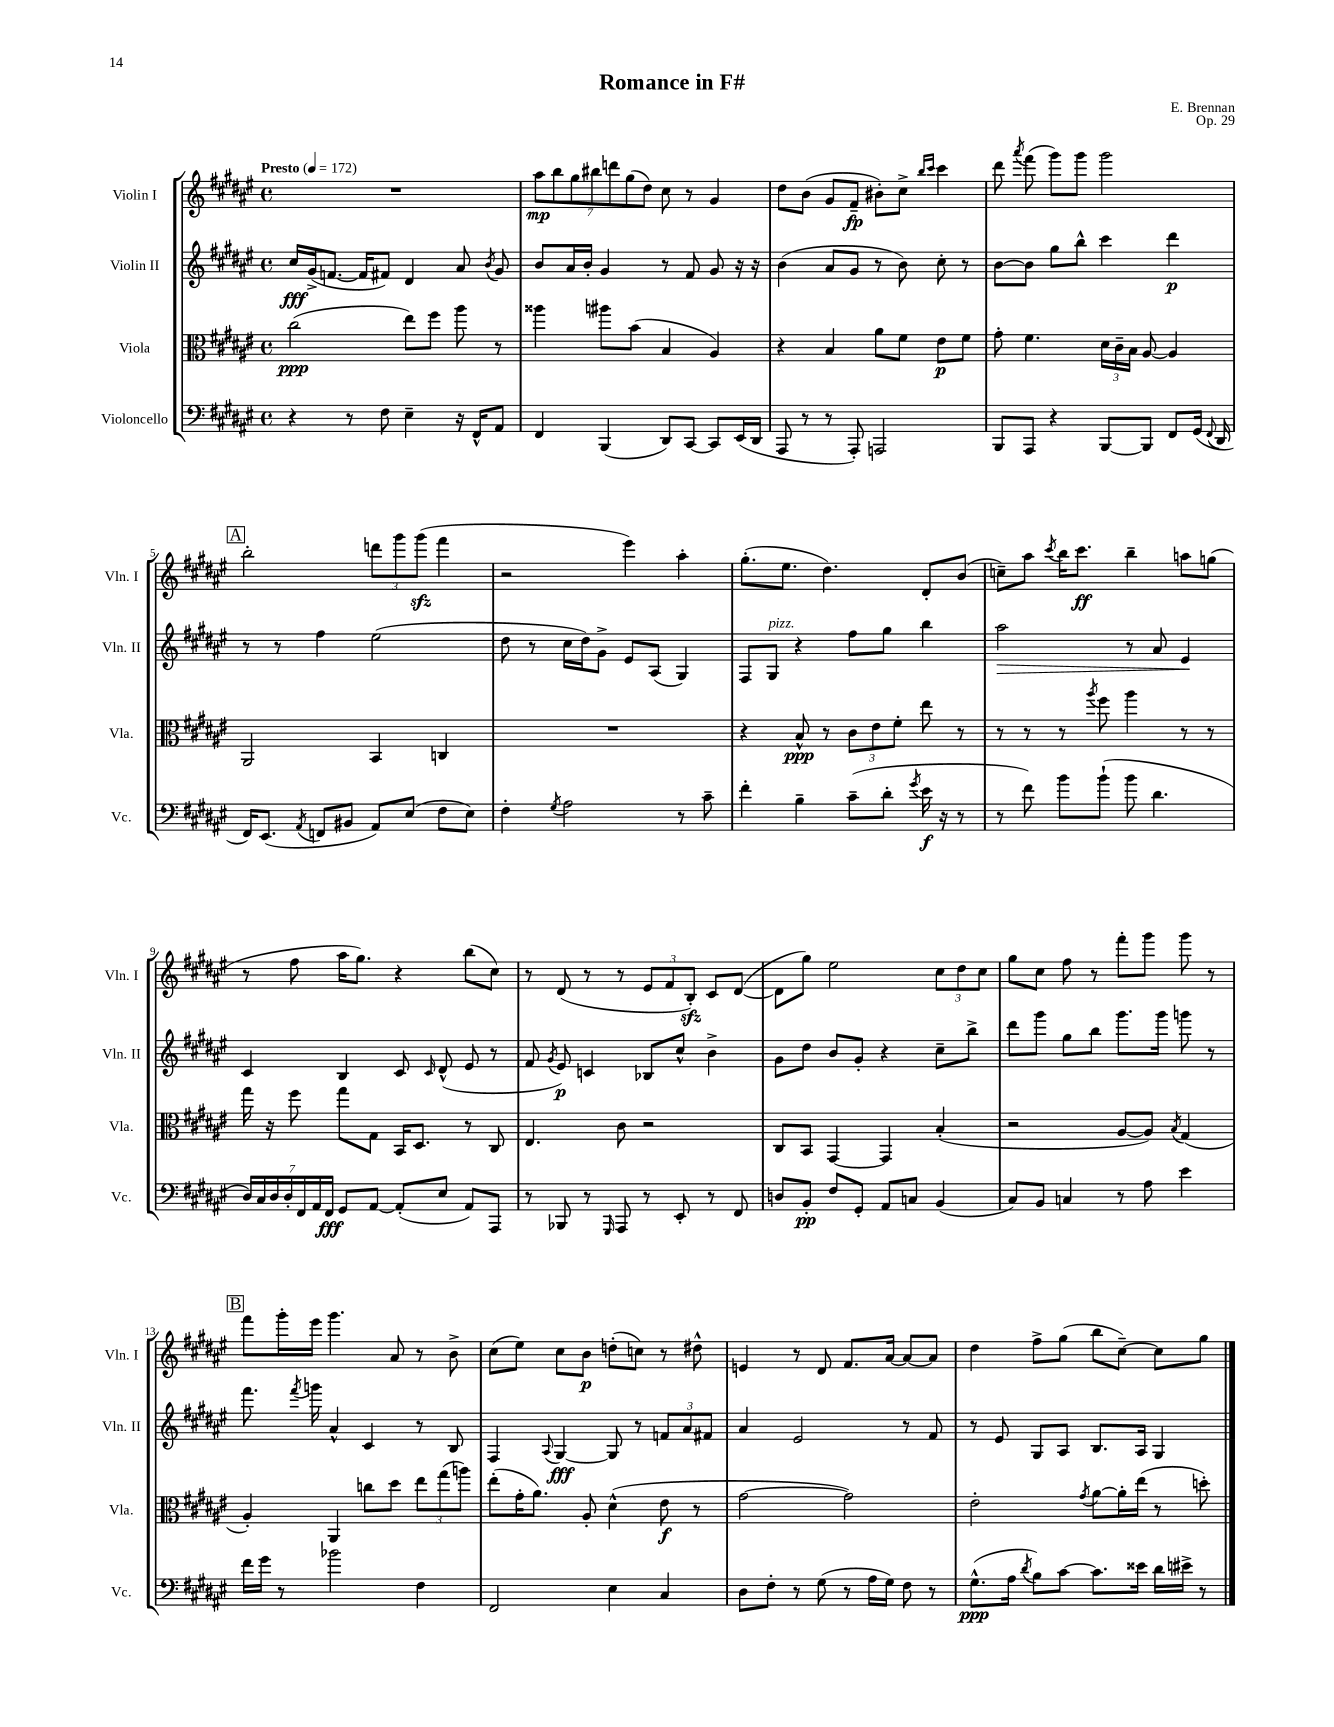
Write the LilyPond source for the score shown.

\header { title = "Romance in F#" composer = "E. Brennan" opus = "Op. 29" }
<<
\new StaffGroup <<
\new Staff = "s0" \with { instrumentName = "Violin I" shortInstrumentName = "Vln. I" } {
    \clef treble \key fis \major \defaultTimeSignature \time 4/4 \tempo "Presto" 4 = 172
    \autoBeamOff R1 |
    \tuplet 7/4 { ais''8[\mp b''8 gis''8 bis''8 d'''8 gis''8( dis''8]) } cis''8 r8 gis'4 |
    dis''8[ b'8]( gis'8[ fis'8]--\fp bis'8[-.) cis''8]-> \grace { b''16[ cis'''16] } cis'''4 |
    dis'''8 \acciaccatura { ais'''8 } fis'''8( gis'''8[) gis'''8] gis'''2 |
    \mark \markup { \box "A" } b''2-. \tuplet 3/2 { d'''8[ gis'''8 gis'''8]\sfz( } fis'''4 |
    r2 eis'''4) ais''4-. |
    gis''8.[-.( eis''8.] dis''4.) dis'8[-. b'8]( |
    c''8[--) ais''8] \acciaccatura { cis'''8 } b''16[ cis'''8.]\ff b''4-- a''8[ g''8]( |
    r8 fis''8 ais''16[ gis''8.]) r4 b''8[( cis''8]) |
    r8 dis'8( r8 r8 \tuplet 3/2 { eis'8[ fis'8 b8]-.\sfz) } cis'8[ dis'8]~( |
    dis'8[ gis''8]) eis''2 \tuplet 3/2 { cis''8[ dis''8 cis''8] } |
    gis''8[ cis''8] fis''8 r8 fis'''8[-. gis'''8] gis'''8 r8 |
    \mark \markup { \box "B" } fis'''8[ gis'''16-. eis'''16] gis'''4. ais'8 r8 b'8-> |
    cis''8[( eis''8]) cis''8[ b'8]\p d''8[-.( c''8]) r8 dis''8-^ |
    e'4 r8 dis'8 fis'8.[ ais'16]~ ais'8[~ ais'8] |
    dis''4 fis''8[-> gis''8]( b''8[ cis''8]~--) cis''8[ gis''8] \bar "|." |
}
\new Staff = "s1" \with { instrumentName = "Violin II" shortInstrumentName = "Vln. II" } {
    \clef treble \key fis \major \defaultTimeSignature \time 4/4
    \autoBeamOff cis''16[\fff gis'16->( f'8.]~ f'16[ fis'8]) dis'4 ais'8 \acciaccatura { b'8 } gis'8 |
    b'8[ ais'16 b'16]-. gis'4 r8 fis'8 gis'8 r16 r16 |
    b'4( ais'8[ gis'8] r8 b'8) cis''8-. r8 |
    b'8[~ b'8] gis''8[ b''8]-^ cis'''4 dis'''4\p |
    \mark \markup { \box "A" } r8 r8 fis''4 eis''2( |
    dis''8 r8 cis''16[ dis''16) gis'8]-> eis'8[ ais8]( gis4) |
    fis8[ gis8]^\markup { \italic "pizz." } r4 fis''8[ gis''8] b''4 |
    ais''2\> r8 ais'8 eis'4\! |
    cis'4 b4 cis'8 \grace { cis'16 } dis'8-^( eis'8 r8 |
    fis'8 \acciaccatura { gis'8 } eis'8\p) c'4 bes8[ cis''8]-^ b'4-> |
    gis'8[ dis''8] b'8[ gis'8]-. r4 cis''8[-- b''8]-> |
    dis'''8[ gis'''8] gis''8[ b''8] gis'''8.[ gis'''16] g'''8 r8 |
    \mark \markup { \box "B" } fis'''8. \acciaccatura { fis'''8 } g'''16 ais'4-^ cis'4 r8 b8 |
    fis4 \appoggiatura { ais8 } gis4~\fff gis8 r8 \tuplet 3/2 { f'8[ ais'8 fis'8] } |
    ais'4 eis'2 r8 fis'8 |
    r8 eis'8 gis8[ ais8] b8.[ ais16] gis4 \bar "|." |
}
\new Staff = "s2" \with { instrumentName = "Viola" shortInstrumentName = "Vla." } {
    \clef alto \key fis \major \defaultTimeSignature \time 4/4
    \autoBeamOff cis''2\ppp( eis''8[) fis''8] ais''8 r8 |
    aisis''4 ais''8[ b'8]( b4 ais4) |
    r4 b4 ais'8[ fis'8] eis'8[\p fis'8] |
    gis'8-. fis'4. \tuplet 3/2 { dis'16[ cis'16-- b16] } ais8~ ais4 |
    \mark \markup { \box "A" } ais,2 b,4 c4 |
    R1 |
    r4 b8-^\ppp r8 \tuplet 3/2 { cis'8[ eis'8 fis'8]-. } eis''8 r8 |
    r8 r8 r8 \acciaccatura { ais''8 } fis''8 ais''4 r8 r8 |
    gis''16 r16 fis''8 gis''8[ gis8] b,16[ dis8.] r8 cis8 |
    eis4. cis'8 r2 |
    cis8[ b,8] gis,4~ gis,4 b4-.( |
    r2 ais8[~ ais8]) \acciaccatura { b8 } gis4( |
    \mark \markup { \box "B" } ais4-.) ais,4 c''8[ dis''8] \tuplet 3/2 { eis''8[ gis''8( a''8]) } |
    eis''8[-.( gis'16-. ais'8.]) ais8-. dis'4-^( eis'8\f r8 |
    gis'2~ gis'2) |
    eis'2-. \acciaccatura { gis'8 } ais'8[~ ais'16-. eis''16]( r8 d''8-.) \bar "|." |
}
\new Staff = "s3" \with { instrumentName = "Violoncello" shortInstrumentName = "Vc." } {
    \clef bass \key fis \major \defaultTimeSignature \time 4/4
    \autoBeamOff r4 r8 fis8 eis4-- r16 fis,16[-^ ais,8] |
    fis,4 b,,4( dis,8[) cis,8]~ cis,8[ eis,16( dis,16] |
    ais,,8 r8 r8 ais,,8-.) a,,2 |
    b,,8[ ais,,8] r4 b,,8[~ b,,8] fis,8[ gis,16]( \appoggiatura { fis,8 } dis,16 |
    \mark \markup { \box "A" } fis,16[) eis,8.]( \acciaccatura { ais,8 } f,8[ bis,8] ais,8[) eis8]( fis8[ eis8]) |
    fis4-. \acciaccatura { gis8 } ais2 r8 cis'8-- |
    fis'4-. b4-- cis'8[--( dis'8]-. \acciaccatura { gis'8 } eis'16\f r16 r8 |
    r8 fis'8) b'8[ b'8]-!( b'8 dis'4. |
    \tuplet 7/4 { dis16[) cis16 dis16 dis16-. fis,16 ais,16 fis,16]\fff } gis,8[ ais,8]~ ais,8[-.( eis8] ais,8[) ais,,8] |
    r8 bes,,8 r8 \grace { gis,,16 } ais,,8 r8 eis,8-. r8 fis,8 |
    d8[ b,8]-.\pp fis8[ gis,8]-. ais,8[ c8] b,4( |
    cis8[) b,8] c4 r8 ais8 eis'4 |
    \mark \markup { \box "B" } fis'16[ gis'16] r8 bes'2 fis4 |
    fis,2 eis4 cis4 |
    dis8[ fis8]-. r8 gis8( r8 ais16[ gis16]) fis8 r8 |
    gis8.[-^\ppp( ais16] \acciaccatura { dis'8 } b8[) cis'8]~ cis'8.[ eisis'16] dis'16[ eis'16]-> r8 \bar "|." |
}
>>
>>
